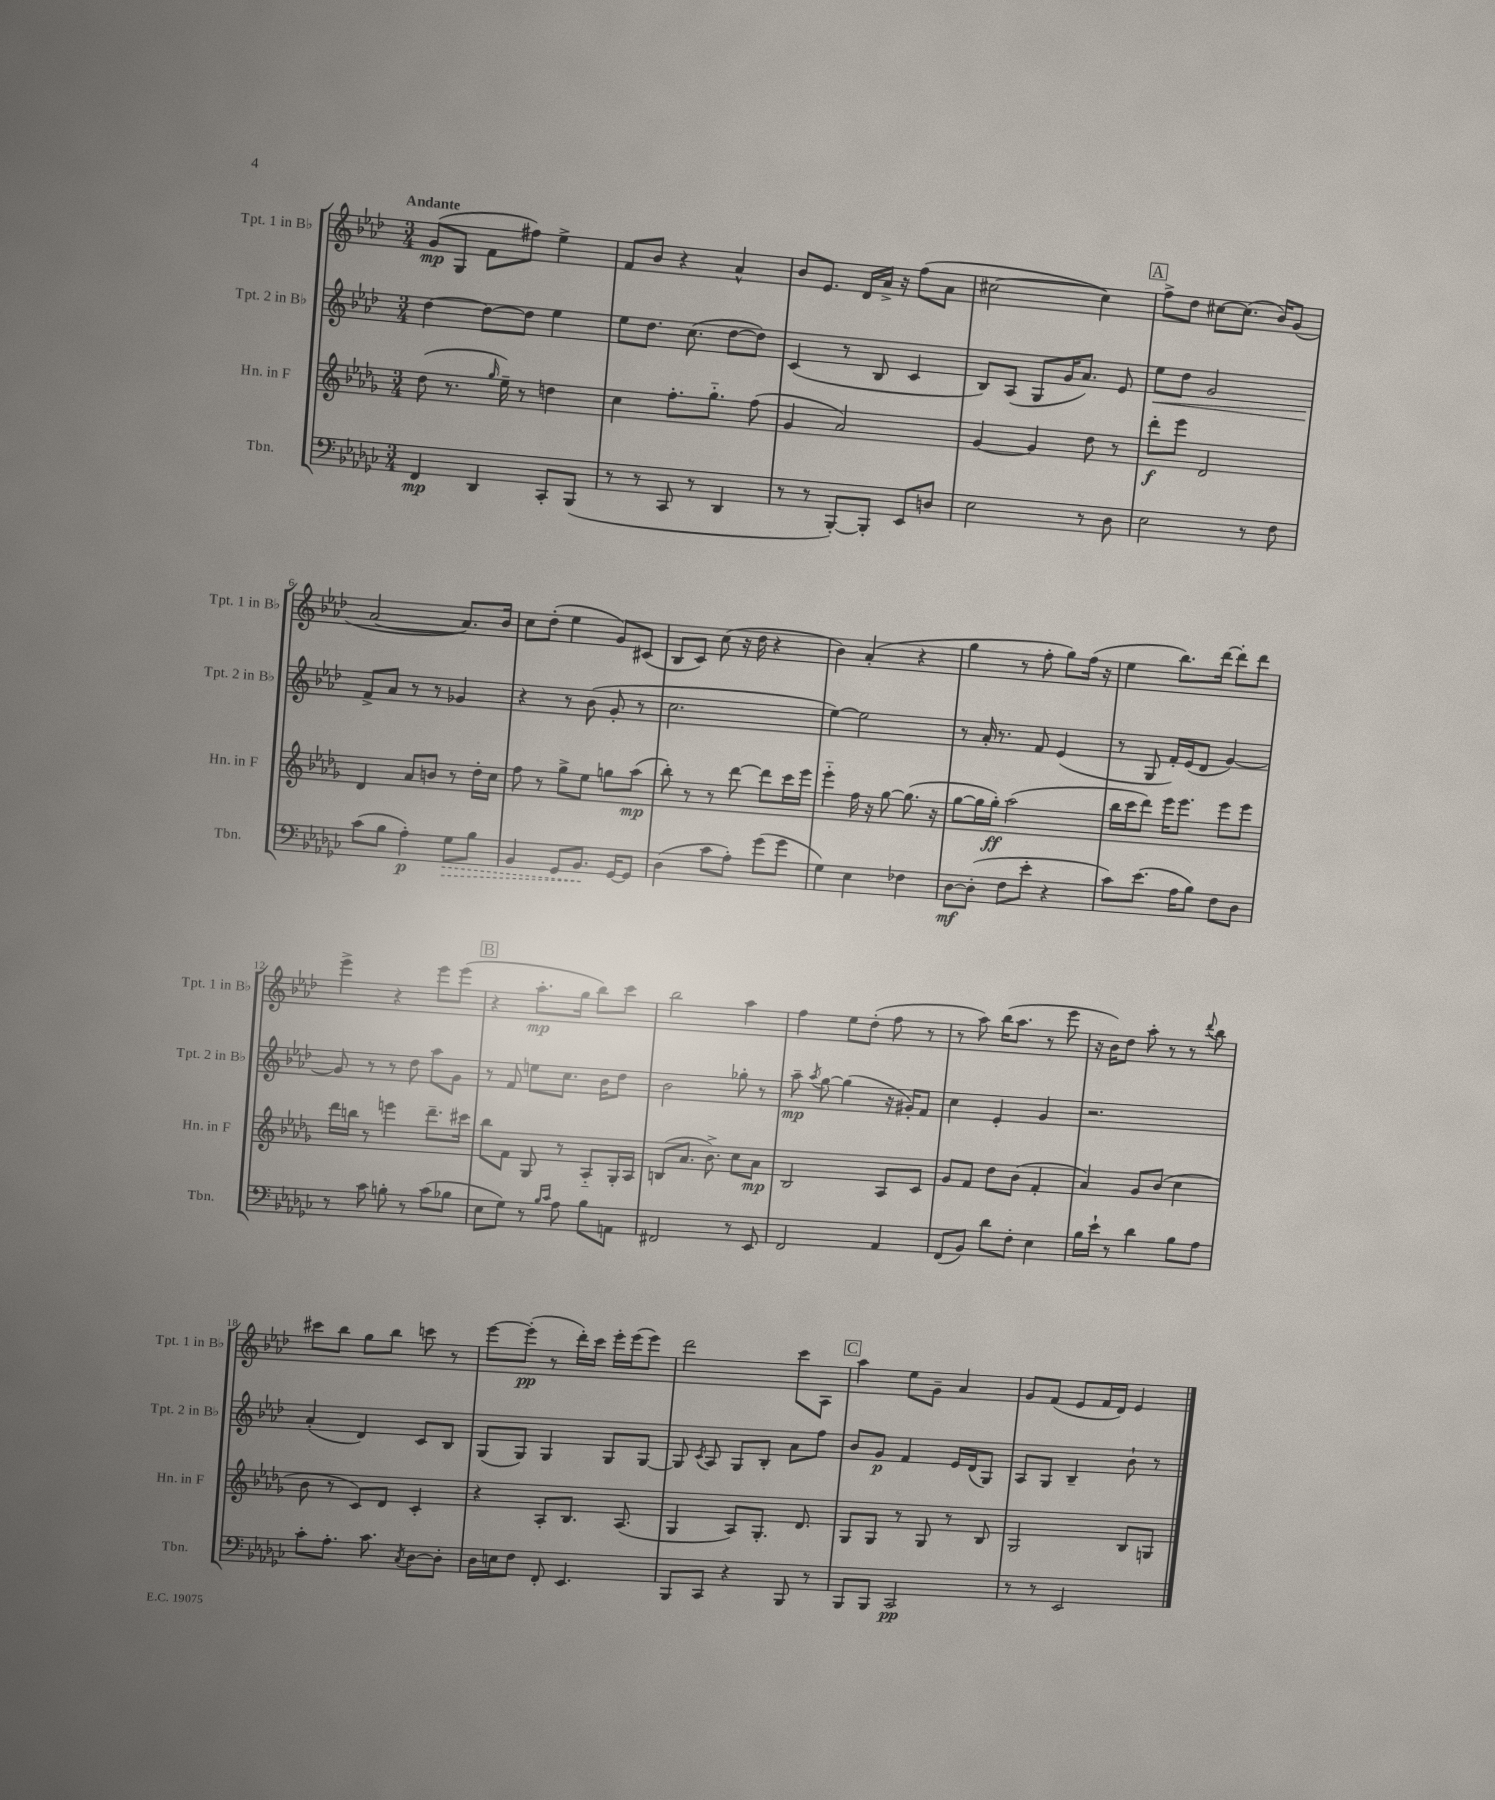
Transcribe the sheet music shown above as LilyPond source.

<<
\new StaffGroup <<
\new Staff = "s0" \with { instrumentName = "Tpt. 1 in Bb" shortInstrumentName = "Tpt. 1 in Bb" } {
    \clef treble \key aes \major \numericTimeSignature \time 3/4 \tempo "Andante"
    \autoBeamOff g'8[\mp( g8] f'8[ fis''8]) ees''4-> |
    f'8[ bes'8] r4 aes'4-^ |
    bes'8[ ees'8.] des'16[ aes'16]-> r16 f''8[( aes'8] |
    cis''2~ cis''4) |
    \mark \markup { \box "A" } f''8[-> des''8] cis''8[~ cis''8.]( bes'16[) g'8]( |
    aes'2~ aes'8.[) bes'16] |
    c''8[ des''8]-.( ees''4 g'8[) cis'8]( |
    bes8[ c'8]) c''8( r16 des''16 r4 |
    bes'4) aes'4-.( r4 |
    g''4 r8 f''8-. g''8[) f''16]( r16 |
    ees''4 bes''8.[) des'''16]~ des'''8[-. des'''8] |
    ees'''4-> r4 ees'''8[ ees'''8]( |
    \mark \markup { \box "B" } r4 aes''8.[-.\mp g''16] bes''8[) c'''8] |
    bes''2 aes''4 |
    f''4 ees''8[ des''8]-.( f''8 r8 |
    r8 aes''8) bes''16[( aes''8.] r8 ees'''8 |
    r16 bes'16[) des''8] aes''8-. r8 r8 \appoggiatura { des'''8 } bes''8 |
    cis'''8[ bes''8] g''8[ bes''8] c'''8 r8 |
    ees'''8[~ ees'''8]-.\pp( r8 des'''16[-.) c'''16] ees'''16[-. ees'''16( ees'''8]) |
    des'''2 c'''8[ aes8] |
    \mark \markup { \box "C" } aes''4 ees''8[ g'8]-- aes'4 |
    g'8[ f'8]( ees'8[ f'16 des'16]) ees'4 \bar "|." |
}
\new Staff = "s1" \with { instrumentName = "Tpt. 2 in Bb" shortInstrumentName = "Tpt. 2 in Bb" } {
    \clef treble \key aes \major \numericTimeSignature \time 3/4
    \autoBeamOff des''4~ des''8[~ des''8] ees''4 |
    ees''8[ des''8.] c''8.( des''8[~ des''8]) |
    c'4( r8 bes8 c'4 |
    bes8[) aes8]( g8[ g'16 aes'8.]) ees'8 |
    \mark \markup { \box "A" } ees''8[\< des''8] g'2 |
    f'8[->\! aes'8] r8 r8 ges'4 |
    r4 r8 bes'8( g'8-. r8 |
    c''2. |
    ees''4~) ees''2 |
    r8 aes'16-. r8. f'8 ees'4( |
    r8 g8 f'16[-.) ees'16( des'8] g'4~) |
    g'8 r8 r8 des''8 aes''8[ g'8] |
    \mark \markup { \box "B" } r8 f'8 e''8[ c''8.] bes'16[ des''8] |
    bes'2 ges''8-. r8 |
    aes''8--\mp \acciaccatura { aes''8 } g''8~ g''4( r16 gis'16[-.) f'8] |
    c''4 ees'4-. g'4 |
    r2. |
    aes'4-.( des'4) c'8[ bes8] |
    g8[( g8]) g4 g8[ g8]~ |
    g8 \acciaccatura { c'8 } aes8 g8[ bes8]-. aes'8[ f''8] |
    \mark \markup { \box "C" } bes'8[ g'8]\p f'4 ees'16[ des'16( g8]) |
    aes8[ g8] bes4-- bes'8-! r8 \bar "|." |
}
\new Staff = "s2" \with { instrumentName = "Hn. in F" shortInstrumentName = "Hn. in F" } {
    \clef treble \key des \major \numericTimeSignature \time 3/4
    \autoBeamOff des''8( r8. \grace { ges''16 } ees''16--) r8 d''4 |
    c''4 f''8.[-. ges''8.]-_ f''8( |
    ges'4 aes'2) |
    ges'4~ ges'4 des''8 r8 |
    \mark \markup { \box "A" } des'''8[-.\f ees'''8] des'2 |
    des'4 aes'8[ b'8] r8 des''16[-. c''16] |
    f''8 r8 ges''8[-> ees''8] g''8[ aes''8]\mp( |
    bes''8-.) r8 r8 des'''8~ des'''8[ c'''16 ees'''16] |
    ees'''4-_ f''16 r16 ges''8~ ges''8.( r16 |
    ges''8[~ ges''16 ges''16]-.\ff) aes''2( |
    bes''16[ c'''16 des'''8]) ees'''16[ ees'''8.] ees'''8[ ees'''8] |
    des'''16[ b''16] r8 e'''4 des'''8.[-- cis'''16] |
    \mark \markup { \box "B" } bes''8[ f'8] ges8 r8 aes8[-_ ges16-. aes16] |
    b8[( aes'8.] bes'8.->) c''8[ aes'8]\mp |
    bes2 aes8[ c'8] |
    ges'8[ f'8] des''8[ bes'8]( f'4-. |
    aes'4) ges'8[ bes'8]( c''4 |
    bes'8 r8 c'8[) des'8] c'4-. |
    r4 aes8[-. bes8.] aes8.( |
    ges4 aes8[) ges8.]-. des'8. |
    \mark \markup { \box "C" } ges8[ ges8] r8 ges8 r8 bes8 |
    ges2 bes8[ g8] \bar "|." |
}
\new Staff = "s3" \with { instrumentName = "Tbn." shortInstrumentName = "Tbn." } {
    \clef bass \key ges \major \numericTimeSignature \time 3/4
    \autoBeamOff f,4\mp des,4 ces,8[-. bes,,8]( |
    r8 r8 ces,8 r8 des,4 |
    r8 r8 bes,,8[~-.) bes,,8]-. ees,8[ d8] |
    ees2 r8 des8 |
    \mark \markup { \box "A" } ees2 r8 f8 |
    ces'8[( bes8] aes4-.\p) \once \override Hairpin.style = #'dashed-line ges8[\> bes8] |
    bes,4 ges,8[ bes,8.]\! ges,16[~ ges,8] |
    des4( ces'8[ aes8]-.) ges'8[( ges'8] |
    ges4) ees4 fes4 |
    des8[~\mf des8]-.( f8[ ees'8]-. r4 |
    ces'8[) ees'8.]( aes16[ bes8]) f8[ des8] |
    r8 ces'8 b8-. r8 ces'8[( bes8] |
    \mark \markup { \box "B" } ees8[ ges8]) r8 \grace { bes16[ ces'16] } aes8 bes8[ a,8] |
    fis,2 r8 ees,8 |
    f,2 aes,4 |
    f,8[( bes,8]) des'8[ f8]-. ees4 |
    bes16[ ees'16]-! r8 des'4 bes8[ aes8] |
    ces'8[-. aes8.]-. ces'8. \acciaccatura { ces8 } des8[~ des8]-. |
    des16[ e16 f8] f,8-. ees,4. |
    bes,,8[ ces,8] r4 bes,,8 r8 |
    \mark \markup { \box "C" } bes,,8[ bes,,8] ces,2\pp |
    r8 r8 ees,2 \bar "|." |
}
>>
>>
